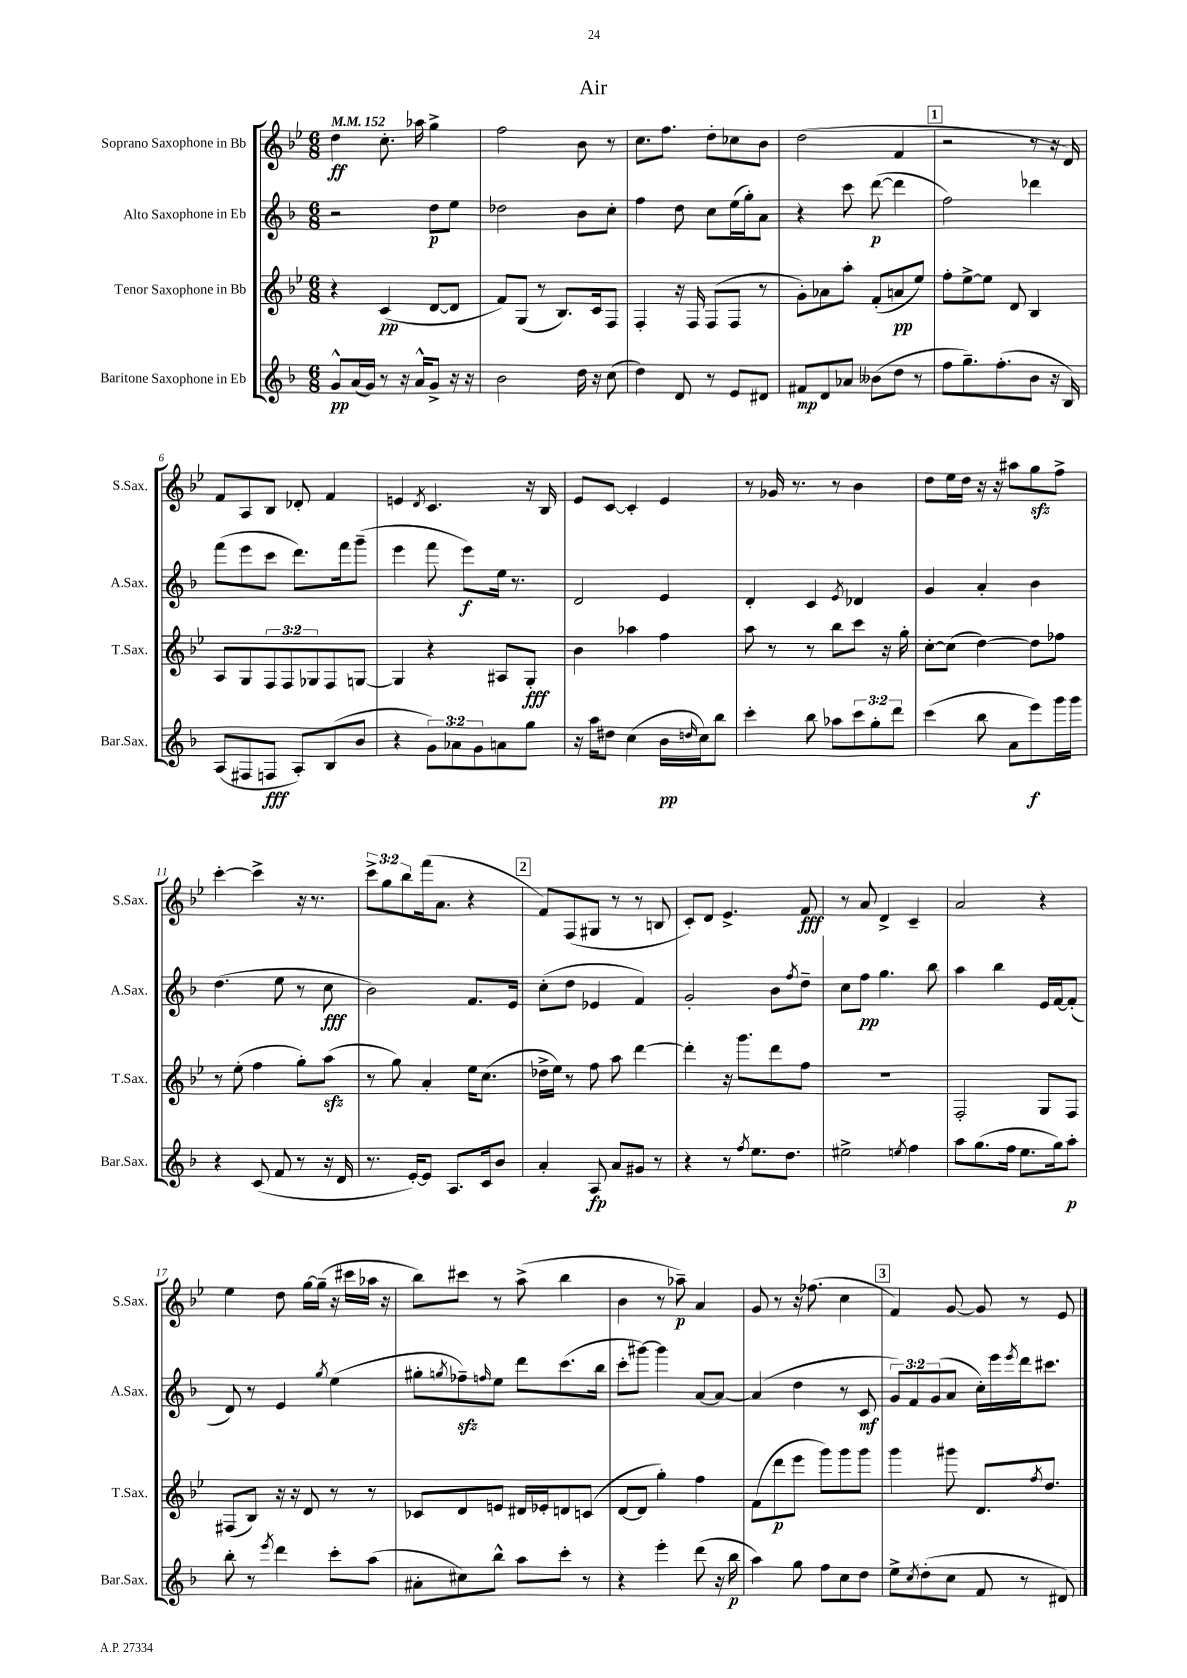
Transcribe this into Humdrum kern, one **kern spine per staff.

**kern	**kern	**kern	**kern
*staff4	*staff3	*staff2	*staff1
*clefG2	*clefG2	*clefG2	*clefG2
*k[b-]	*k[b-e-]	*k[b-]	*k[b-e-]
*M6/8	*M6/8	*M6/8	*M6/8
*MM152	*MM152	*MM152	*MM152
8g^^/L	4r	2r	4dd\
(16a/L	.	.	.
16g/JJ)	.	.	.
8r	(4c/	.	8.cc'\
16r	.	.	.
16a^^/LK	.	.	16aa-\
8g^/J	[8d/L	8dd\L	4gg^\
16r	8d/]J	8ee\J	.
16r	.	.	.
=	=	=	=
2b-\	8f/L)	2dd-\	2ff\
.	(8G/J	.	.
.	8r	.	.
.	8.B-/L)	.	.
16dd\	.	8b-\L	8b-\
16r	16c/k	.	.
(8cc\	8F/J	8cc'\J	8r
=	=	=	=
4dd\)	4F'/	4ff\	8.cc\L
.	.	.	8.ff\J
8d/	16r	8dd\	.
.	16F/	.	.
8r	(8F/L	8cc\L	8dd'\L
8e/L	8F/J	(16ee\L	8cc-\
.	.	16gg'\J)	.
8d#/J	8r	8a\J	8b-\J
=	=	=	=
8f#/L	8g'\L)	4r	(2dd\
8d/	8a-\	.	.
8a-/J	8aa'\J	8ccc\	.
(8b--\L	(8f'/L	([8ddd\	.
8dd\J	8a/	4ddd\]	4f/
8r	8ee-/J)	.	.
=	=	=	=
8ff\L	8ff'\L	2ff\)	2r
8.gg~\)	[8ee-^\	.	.
.	8ee-\]J	.	.
(8.ff'\	.	.	.
.	8d/	.	.
8b-\J	4B-/	4ddd-\	8r
16r	.	.	16r
16B-/)	.	.	16d/)
=	=	=	=
(8A/L	8A/L	(8fff\L	8f/L
8F#/	8G/	8eee\	8A/
8F/J	12F/	8ccc\J	8B-/J
.	12F/	.	.
8A'/L)	.	8.ddd\L)	8d-'/
.	12G-/	.	.
(8B-/	8F/	.	4f/
.	.	16fff\k	.
8b-/J	[8G/J	(8ggg~\J	.
=	=	=	=
4r	4G/]	4eee\	4e/
.	.	.	8qd/
12g\L)	4r	8fff\	4.c/
12a-\	.	.	.
.	.	8eee\L)	.
12g\	.	.	.
8a\	8A#/L	16ee\Jk	.
.	.	8.r	.
8gg\J	8G'/J	.	16r
.	.	.	16B-/
=	=	=	=
16r	4b-\	2d/	8e-/L
16aa\LK	.	.	.
8dd#\J	.	.	[8c/J
(4cc\	4aa-\	.	4c'/]
16b-\LL	4ff\	4e/	4e-/
16qqdd/	.	.	.
16cc\J)	.	.	.
8bb-\J	.	.	.
=	=	=	=
4ccc'\	8aa\	4d'/	8r
.	8r	.	16g-/
.	.	.	8.r
8bb-\	8r	4c/	.
8aa-\L	8bb-\L	.	8r
.	.	8qe/	.
12ccc\	8ccc\J	4d-/	4b-\
12gg'\	.	.	.
.	16r	.	.
12ddd\J	.	.	.
.	16gg'\	.	.
=	=	=	=
(4ccc\	[8cc'\L	4g/	8dd\L
.	(8cc\]J	.	16ee-\L
.	.	.	16dd\JJ
8bb-\	[4dd\)	4a'/	16r
.	.	.	16r
8a\L	.	.	8aa#\L
8eee\)	8dd\]L	4b-\	8gg\
16ggg\L	8ff-\J	.	8ff^\J
16ggg\JJ	.	.	.
=	=	=	=
4r	8r	(4.dd\	[4ccc'\
.	(8ee-'\	.	.
(8c/	4ff\	.	4ccc^\]
8f/	.	8ee\	.
8r	8gg'\L)	8r	16r
.	.	.	8.r
16r	(8aa\J	8cc\	.
16d/	.	.	.
=	=	=	=
8.r	8r	2b-\)	12ccc^\L
.	.	.	12gg\
.	8gg\)	.	.
.	.	.	12bb-\
[16e'/LK)	.	.	.
8e/]J	4a'/	.	(16fff\k
.	.	.	8.a\J
8.A/L	.	.	.
.	16ee-\LK	8.f/L	4r
16c/k	(8.cc\J	.	.
8b-/J	.	.	.
.	.	16e/Jk	.
=	=	=	=
4a'/	16dd-^\LL	(8cc'\L	8f/L)
.	16ee-\JJ)	.	.
.	8r	8dd\J	(8F/
8A/	8ff\	4e-/	8G#/J
8a/L	8aa\	.	8r
8g#/J	[4ddd\	4f/)	8r
8r	.	.	8B/
=	=	=	=
4r	4ddd'\]	2g'/	8c'/L)
.	.	.	8d/J
8r	16r	.	4.e-^/
.	8.ggg\L	.	.
8qff/	.	.	.
8.ee\L	.	.	.
.	8ddd\	8b-\L	.
8.dd\J	.	.	.
.	.	8qff/	.
.	8ff\J	8dd~\J	8f/
=	=	=	=
2ee#^\	2.r	8cc\L	8r
.	.	8ff\J	8a/
.	.	4.gg\	4d^/
8qee/	.	.	.
4ff\	.	.	4c~/
.	.	8bb-\	.
=	=	=	=
8aa\L	2F'/	4aa\	2a/
(8.gg\	.	.	.
.	.	4bb-\	.
16ff\Jk	.	.	.
8.ee\L	.	.	.
.	8G/L	16e/LL	4r
16gg\k)	.	[16f/J	.
8aa'\J	8F/J	(8f'/]J	.
=	=	=	=
8bb-'\	(8F#/L	8d/)	4ee-\
8r	8B-/J)	8r	.
8qeee/	.	.	.
4ddd\	16r	4e/	8dd\
.	16r	.	.
.	8d/	.	[16gg\LL
.	.	.	(16gg~\]JJ
.	.	8qgg/	.
8ccc'\L	8r	(4ee\	16r
.	.	.	16ccc#\LL
(8aa\J	8r	.	16aa-\JJ
.	.	.	16r
=	=	=	=
8a#'\L	8c-/L	8gg#'\L	8bb-\L)
.	.	8qgg/	.
8cc#\)	8d/	8ff-~\)	8ccc#\J
.	.	16qqff/	.
8bb-^^\J	8e/J	8ee\J	8r
8aa\L	16d#/LL	8ddd\L	(8aa^\
.	16e-'/J	.	.
8ccc'\J	8d/	(8.ccc\	4bb-\
8r	(8c/J	.	.
.	.	16bb-\Jk	.
=	=	=	=
4r	[8d/L	8ccc'\L	4b-\
.	8d/]J	[8ggg#\J)	.
4eee'\	4gg'\)	4ggg#\]	8r
.	.	.	8aa-~\)
(8ddd\	4ff\	[8a/L	4a/
16r	.	8a/_J	.
16bb-\	.	.	.
=	=	=	=
4aa\)	(8f\L	(4a/]	8g/
.	8ddd\	.	8r
8gg\	8eee-\J	4dd\	16r
.	.	.	(8.ff-\
8ff\L	8ggg\L)	.	.
8cc\	8ggg\	8r	4cc\
8dd\J	8ggg\J	8c/	.
=	=	=	=
8ee^\L	4ggg\	12g/L)	4f/)
.	.	12f/	.
8qcc/	.	.	.
(8dd'\	.	.	.
.	.	(12g/	.
8cc\J	8ggg#\	8a/J	[8g/
8f/	8.d/L	16cc'\LL)	8g/]
.	.	16eee\	.
.	.	8qeee/	.
8r	.	16ddd\J	8r
.	8qff/	.	.
.	8.dd/J	8.ccc#\J	.
8d#/)	.	.	8e-/
==	==	==	==
*-	*-	*-	*-
